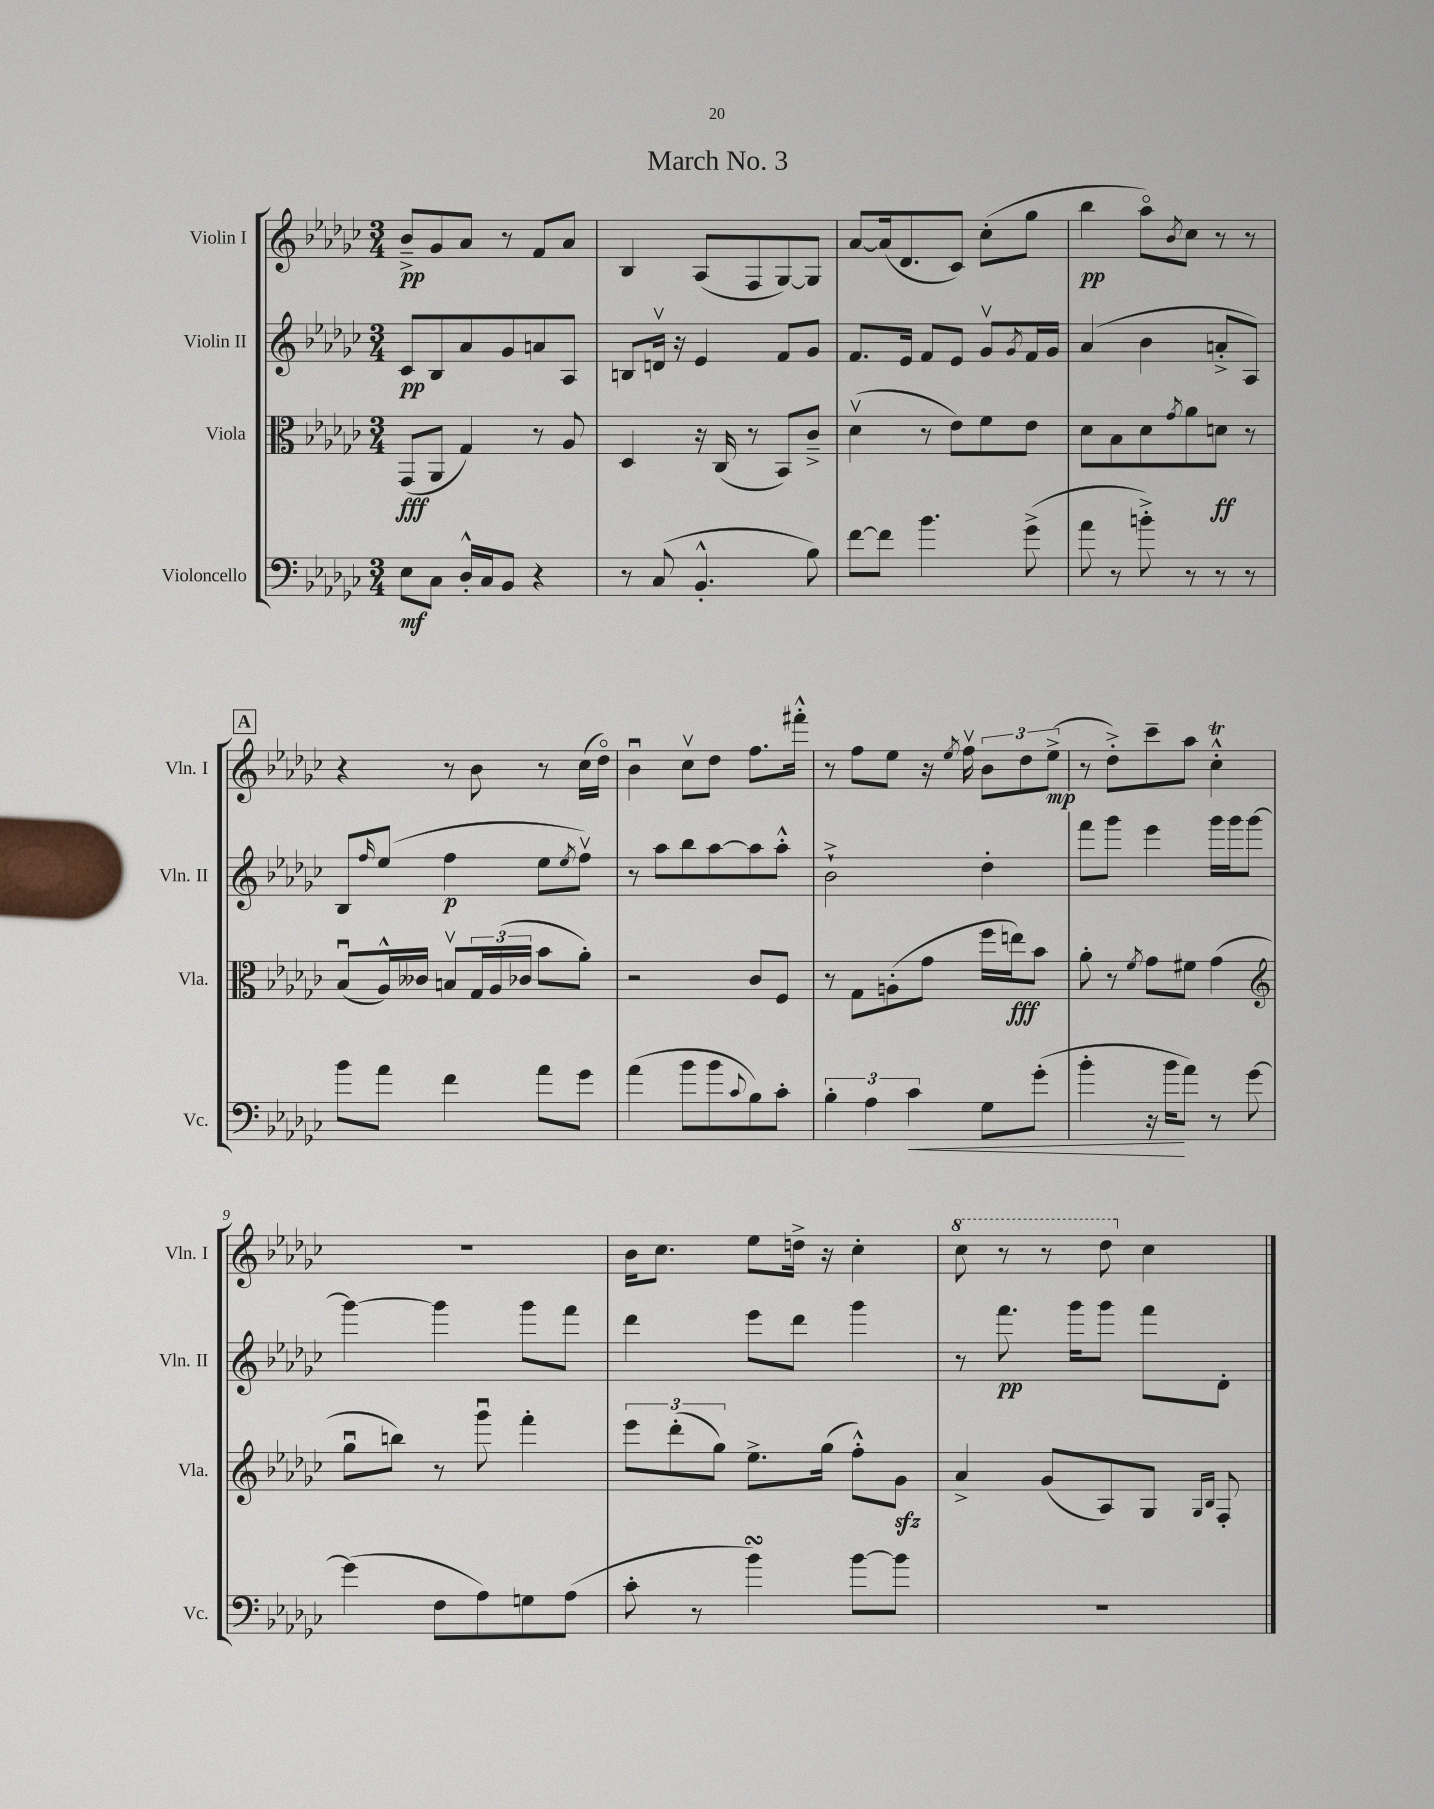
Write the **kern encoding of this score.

**kern	**dynam	**kern	**dynam	**kern	**dynam	**kern	**dynam
*part4	*part4	*part3	*part3	*part2	*part2	*part1	*part1
*staff4	*staff4	*staff3	*staff3	*staff2	*staff2	*staff1	*staff1
*I"Violoncello	*	*I"Viola	*	*I"Violin II	*	*I"Violin I	*
*I'Vc.	*	*I'Vla.	*	*I'Vln. II	*	*I'Vln. I	*
*clefF4	*	*clefC3	*	*clefG2	*	*clefG2	*
*k[b-e-a-d-g-c-]	*	*k[b-e-a-d-g-c-]	*	*k[b-e-a-d-g-c-]	*	*k[b-e-a-d-g-c-]	*
*M3/4	*	*M3/4	*	*M3/4	*	*M3/4	*
=1	=1	=1	=1	=1	=1	=1	=1
8E-\L	mf	(8GG-/L	fff	8c-/L	pp	8b-~^/L	pp
8C-\J	.	8AA-/J	.	8B-/	.	8g-/	.
16D-'^^/LL	.	4G-/)	.	8a-/	.	8a-/J	.
16C-/J	.	.	.	.	.	.	.
8BB-/J	.	.	.	8g-/	.	8r	.
4r	.	8r	.	8an/	.	8f/L	.
.	.	8A-/	.	8A-/J	.	8a-/J	.
=2	=2	=2	=2	=2	=2	=2	=2
8r	.	4D-/	.	8Bn/L	.	4B-/	.
(8C-/	.	.	.	16dnv/Jk	.	.	.
.	.	.	.	16r	.	.	.
4.BB-'^^/	.	16r	.	4e-/	.	(8A-/L	.
.	.	(16C-/	.	.	.	.	.
.	.	8r	.	.	.	8F/	.
.	.	8BB-/L)	.	8f/L	.	[8G-/)	.
8B-\)	.	8c-~^/J	.	8g-/J	.	8G-/J]	.
=3	=3	=3	=3	=3	=3	=3	=3
[8f\L	.	(4d-v\	.	8.f/L	.	[8a-/L	.
8f\J]	.	.	.	.	.	(16a-/k]	.
.	.	.	.	16e-/Jk	.	8.d-/	.
4.b-\	.	8r	.	8f/L	.	.	.
.	.	8e-\L)	.	8e-/J	.	8c-/J)	.
.	.	8f\	.	8g-v/L	.	(8cc-'\L	.
.	.	.	.	8qg-/	.	.	.
(8g-^\	.	8e-\J	.	16f/L	.	8gg-\J	.
.	.	.	.	16g-/JJ	.	.	.
=4	=4	=4	=4	=4	=4	=4	=4
8a-\	.	8d-\L	.	(4a-/	.	4bb-\	pp
8r	.	8B-\	.	.	.	.	.
8bn'^\)	.	8d-\	.	4b-\	.	8aa-\L)	.
.	.	8qg-/	.	.	.	8qb-/	.
8r	.	8a-\	.	.	.	8cc-\J	.
8r	.	8dn\J	ff	8an'^/L	.	8r	.
8r	.	8r	.	8A-/J)	.	8r	.
!!LO:LB:g=z
!!LO:REH:place=s1:t=A
=5	=5	=5	=5	=5	=5	=5	=5
8b-\L	.	(8B-u/L	.	8B-/L	.	4r	.
.	.	.	.	16qqff/	.	.	.
8a-\J	.	16A-^^/L)	.	(8ee-/J	.	.	.
.	.	16c--X/JJ	.	.	.	.	.
4f\	.	8Bnv/L	.	4ff\	p	8r	.
.	.	24G-/L	.	.	.	8b-\	.
.	.	(24A-/	.	.	.	.	.
.	.	24c-X/JJ	.	.	.	.	.
8a-\L	.	8b-\L	.	8ee-\L	.	8r	.
.	.	.	.	8qee-/	.	.	.
8g-\J	.	8a-'\J)	.	8ffv\J)	.	(16cc-\LL	.
.	.	.	.	.	.	16dd-\JJ)	.
=6	=6	=6	=6	=6	=6	=6	=6
(4a-\	.	2r	.	8r	.	4b-u\	.
.	.	.	.	8aa-\L	.	.	.
8b-\L	.	.	.	8bb-\	.	8cc-v\L	.
8b-\	.	.	.	[8aa-\	.	8dd-\J	.
8qqc-/	.	.	.	.	.	.	.
8B-\)	.	8c-/L	.	8aa-\]	.	8.ff\L	.
8c-'\J	.	8F/J	.	8aa-'^^\J	.	.	.
.	.	.	.	.	.	16fff#X'^^\Jk	.
=7	=7	=7	=7	=7	=7	=7	=7
6B-'\	.	8r	.	2b-`^\	.	8r	.
.	.	8G-\L	.	.	.	8ff\L	.
6A-\	.	.	.	.	.	.	.
.	.	(8An'\	.	.	.	8ee-\J	.
!	!LO:HP:b	!	!	!	!	!	!
6c-\	<	.	.	.	.	.	.
.	.	8g-\J	.	.	.	16r	.
.	.	.	.	.	.	8qee-/	.
.	.	.	.	.	.	16ffv\	.
8G-\L	.	16ff\LL	.	4dd-'\	.	12b-\L	.
.	.	16een\J)	fff	.	.	.	.
.	.	.	.	.	.	12dd-\	.
(8g-'\J	.	8b-\J	.	.	.	.	.
.	.	.	.	.	.	(12ee-^\J	mp
=8	=8	=8	=8	=8	=8	=8	=8
4b-'\	.	8a-'\	.	8fff\L	.	8r	.
.	.	8r	.	8ggg-\J	.	8dd-'^\L)	.
.	.	8qf/	.	.	.	.	.
16r	.	8g-\L	.	4eee-\	.	8ccc-~\	.
16b-\KL	.	.	.	.	.	.	.
8a-\J)	[	8f#X\J	.	.	.	8aa-\J	.
8r	.	(4g-\	.	16ggg-\LL	.	4cc-T'^^\	.
.	.	.	.	16ggg-\J	.	.	.
[8g-\	.	.	.	[8ggg-\J	.	.	.
!!LO:LB:g=z
=9	=9	=9	=9	=9	=9	=9	=9
*	*	*clefG2	*	*	*	*	*
(4g-\]	.	8gg-u\L	.	4ggg-\_	.	2.r	.
.	.	8bbn\J)	.	.	.	.	.
8F\L	.	8r	.	4ggg-\]	.	.	.
8A-\)	.	8ggg-u\	.	.	.	.	.
8Gn\	.	4fff'\	.	8ggg-\L	.	.	.
(8A-\J	.	.	.	8fff\J	.	.	.
=10	=10	=10	=10	=10	=10	=10	=10
8c-'\	.	12eee-\L	.	4ddd-\	.	16b-\KL	.
.	.	.	.	.	.	8.cc-\J	.
.	.	(12ddd-'\	.	.	.	.	.
8r	.	.	.	.	.	.	.
.	.	12gg-\J)	.	.	.	.	.
4b-sSsS\)	.	8.ee-^\L	.	8eee-\L	.	8ee-\L	.
.	.	.	.	8ddd-\J	.	16ddn^\Jk	.
.	.	(16gg-\Jk	.	.	.	16r	.
[8b-\L	.	8ff'^^\L)	.	4ggg-\	.	4cc-'\	.
8b-\J]	.	8g-zz\J	.	.	.	.	.
=11	=11	=11	=11	=11	=11	=11	=11
*	*	*	*	*	*	*8va	*
2.r	.	4a-^/	.	8r	.	8ccc-\	.
.	.	.	.	8.fff\	pp	8r	.
.	.	(8g-/L	.	.	.	8r	.
.	.	.	.	16ggg-\KL	.	.	.
.	.	8A-/)	.	8ggg-\J	.	8ddd-\	.
*	*	*	*	*	*	*X8va	*
.	.	8G-/J	.	8fff\L	.	4cc-\	.
.	.	16qqG-/LL	.	.	.	.	.
.	.	16qqB-/JJ	.	.	.	.	.
.	.	8F'/	.	8d-'\J	.	.	.
==	==	==	==	==	==	==	==
*-	*-	*-	*-	*-	*-	*-	*-
